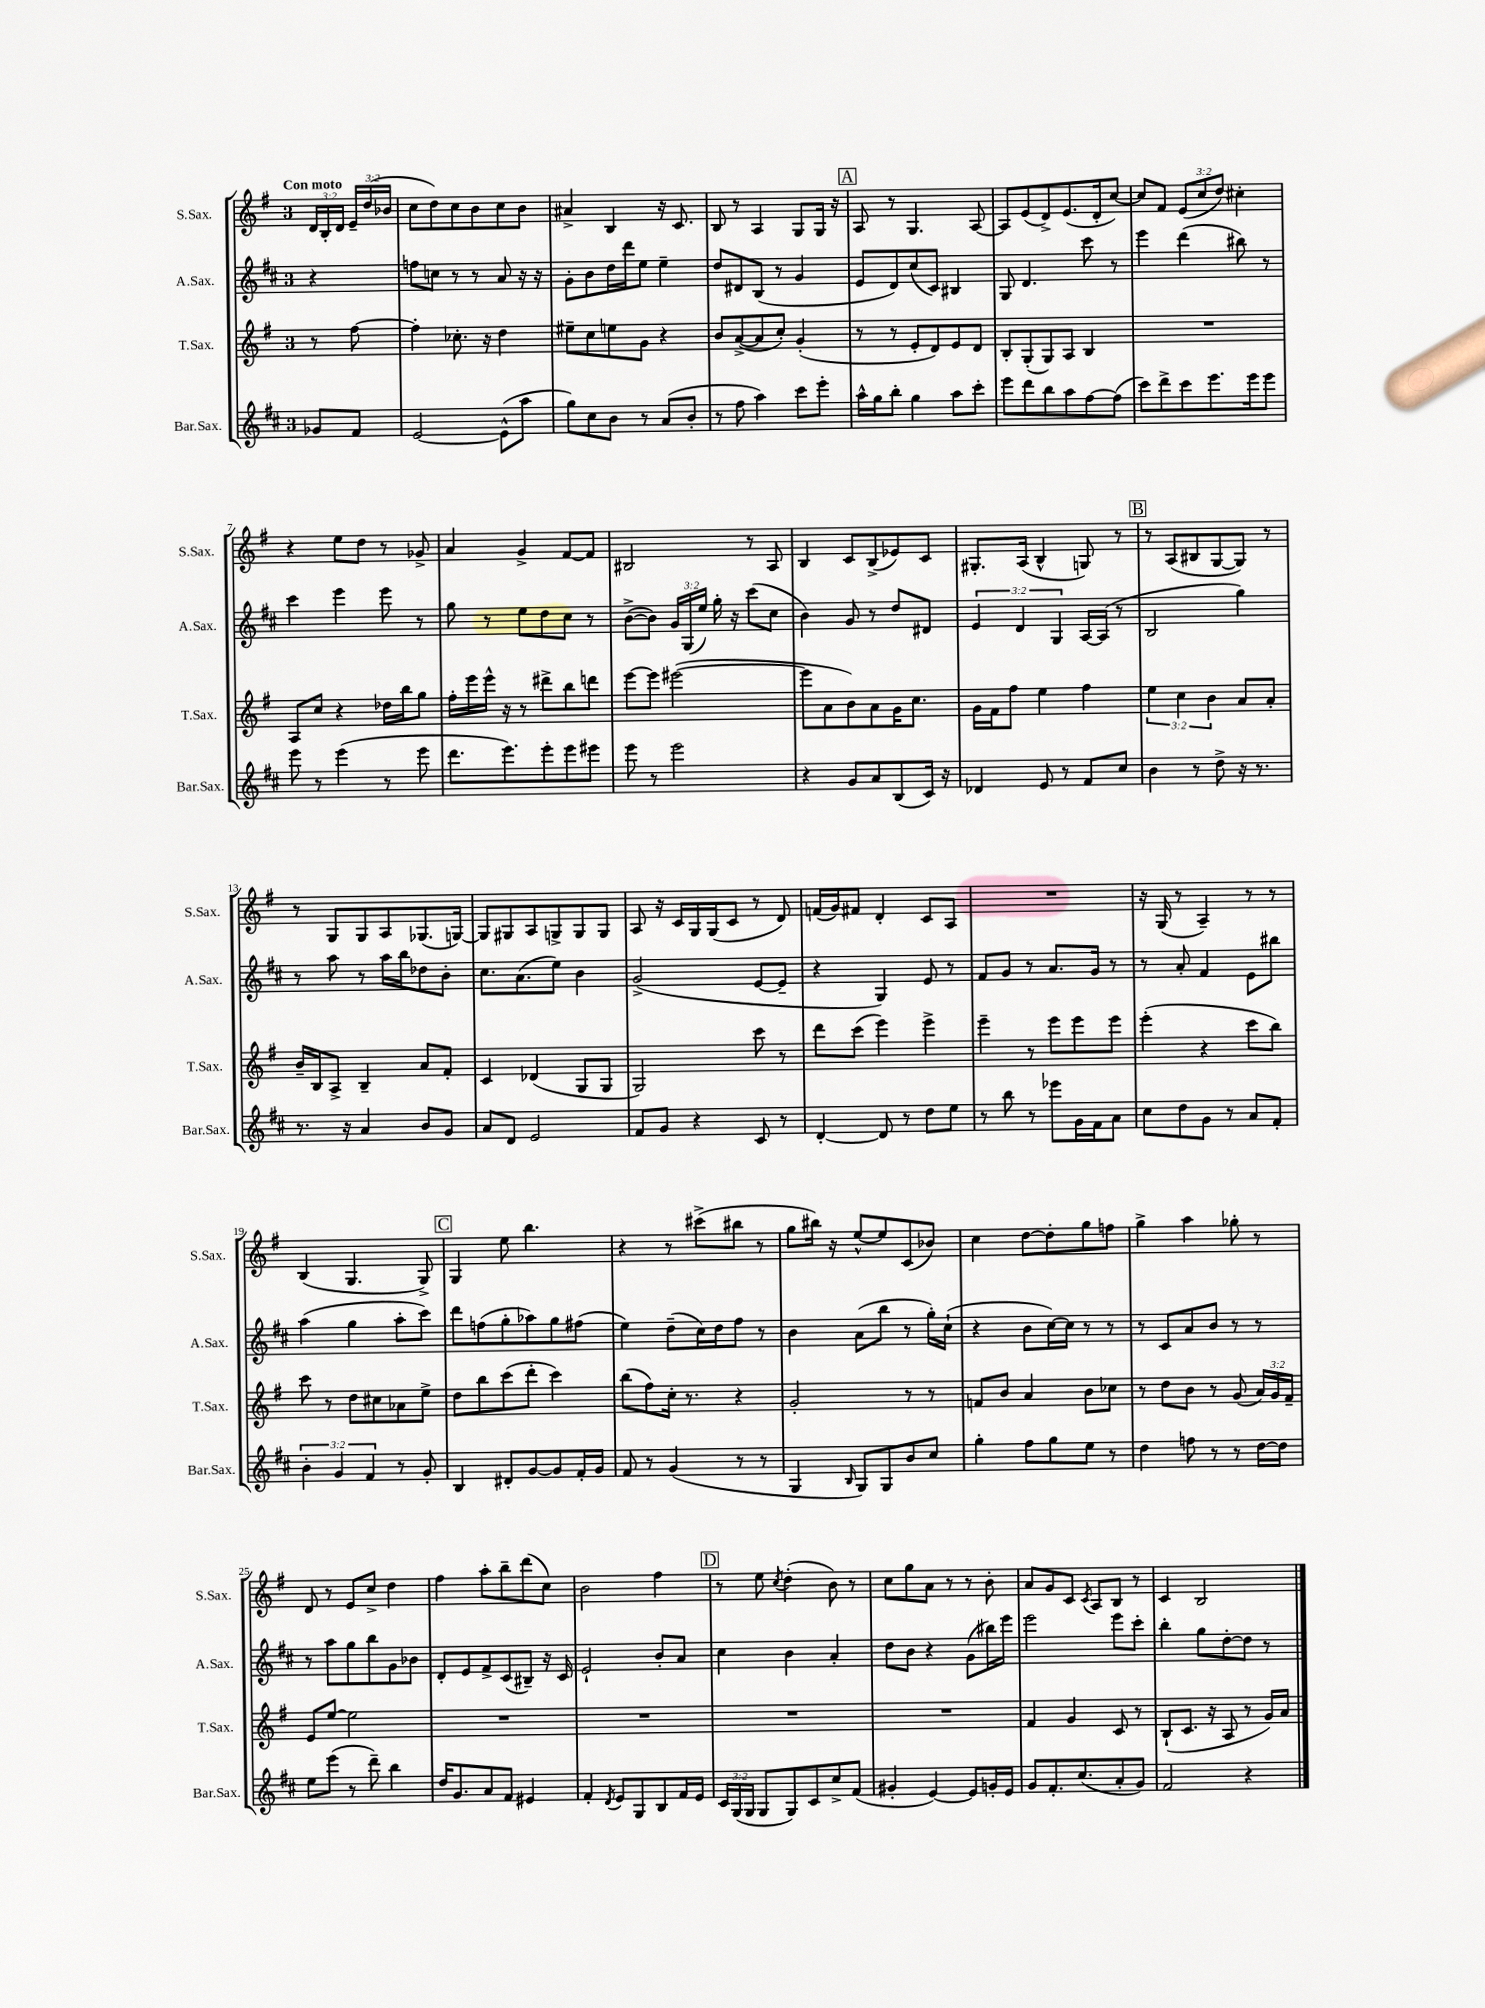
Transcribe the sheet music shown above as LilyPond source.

<<
\new StaffGroup <<
\new Staff = "s0" \with { instrumentName = "S.Sax." shortInstrumentName = "S.Sax." } {
    \clef treble \key g \major \once \override Staff.TimeSignature.style = #'single-digit \time 3/4 \override Staff.TupletNumber.text = #tuplet-number::calc-fraction-text \partial 4 \tempo "Con moto"
    \autoBeamOff \tuplet 3/2 { d'16[ b16-. d'16] } \tuplet 3/2 { e'16[-- d''16( bes'16] } |
    c''8[ d''8) c''8 b'8 c''8 b'8] |
    ais'4-> b4 r16 c'8. |
    b8 r8 a4 g8[ g16] r16 |
    \mark \markup { \box "A" } a8 r8 g4. a8~ |
    a8[ e'8( d'8->) e'8.( d'16-. c''8]~) |
    c''8[ fis'8] \tuplet 3/2 { e'8[( c''8 d''8]) } cis''4-. |
    r4 e''8[ d''8] r8 ges'8-> |
    a'4 g'4-> fis'8[~ fis'8] |
    bis2 r8 a8 |
    b4 c'8[ b8->( ees'8) c'8] |
    gis8.[-. a16]( b4-^ g8) r8 |
    \mark \markup { \box "B" } r8 a8[( bis8 g8~ g8]) r8 |
    r8 g8[ g8 a8 ges8.( g16]~) |
    g8[ gis8 a8 g8-> g8 g8] |
    a8 r16 c'16[ g16 g16( c'8] r8 d'8) |
    f'16[( g'16) fis'8] d'4-. c'8[ a8] |
    R2. |
    r16 g16( r8 a4--) r8 r8 |
    b4( g4. g8->) |
    \mark \markup { \box "C" } g4 e''8 b''4. |
    r4 r8 cis'''8[->( bis''8] r8 |
    g''8[ bis''16]) r16 e''8[~-^ e''8 c'8( bes'8]) |
    c''4 d''8[~ d''8-. g''8 f''8] |
    g''4-> a''4 ges''8-. r8 |
    d'8 r8 e'8[ c''8]-> d''4 |
    fis''4 a''8[-. b''8-- d'''8( c''8]) |
    b'2 fis''4 |
    \mark \markup { \box "D" } r8 e''8 \acciaccatura { c''8 } d''4-.( b'8) r8 |
    c''8[ g''8 a'8] r8 r8 b'8-. |
    a'8[ g'8 c'8] \acciaccatura { c'8 } a8[ b8] r8 |
    c'4 b2 \bar "|." |
}
\new Staff = "s1" \with { instrumentName = "A.Sax." shortInstrumentName = "A.Sax." } {
    \clef treble \key d \major \once \override Staff.TimeSignature.style = #'single-digit \time 3/4 \override Staff.TupletNumber.text = #tuplet-number::calc-fraction-text \partial 4
    \autoBeamOff r4 |
    f''8[ c''8] r8 r8 a'8 r16 r16 |
    g'8[-. b'8 d''16 d'''16 e''8] e''4-- |
    d''8[ dis'8 b8]( r8 g'4 |
    \mark \markup { \box "A" } e'8[ d'8) cis''8( cis'8]) bis4 |
    g8 d'4. cis'''8 r8 |
    e'''4 d'''4( bis''8) r8 |
    cis'''4 e'''4 e'''8 r8 |
    g''8 r8 e''8[ d''8 cis''8] r8 |
    b'8[~->( b'8]) \tuplet 3/2 { g'16[ g16( e''16]) } g''16-. r16 cis'''8[( cis''8] |
    b'4) g'8 r8 d''8[ dis'8] |
    \tuplet 3/2 { e'4 d'4 g4 } a16[~ a16]( r8 |
    \mark \markup { \box "B" } b2 g''4) |
    r8 a''8 r8 a''16[ b''16 des''8 b'8]-. |
    cis''8.[ a'8.( e''8]) b'4 |
    g'2->( e'8[~ e'8]-- |
    r4 g4) e'8 r8 |
    fis'8[ g'8] r8 a'8.[ g'16] r8 |
    r8 a'8-. fis'4 e'8[ bis''8] |
    a''4( g''4 a''8[-. cis'''8]) |
    \mark \markup { \box "C" } d'''8[ f''8( g''8-. aes''8) g''8 fis''8]( |
    e''4) d''8[--( cis''16) d''16 fis''8] r8 |
    b'4 a'8[( b''8] r8 g''16[-.) cis''16]-!( |
    r4 b'8[ cis''16~) cis''16] r8 r8 |
    r8 cis'8[ a'8 b'8] r8 r8 |
    r8 a''8[ g''8 b''8 g'8 bes'8] |
    d'8[-. e'8 fis'8-> cis'8( bis8]--) r16 cis'16 |
    e'2-! b'8[-. a'8] |
    \mark \markup { \box "D" } cis''4 b'4 a'4-. |
    d''8[ b'8] r4 g'8[( bis''16) e'''16] |
    e'''2 e'''8[ cis'''8]-. |
    b''4-. g''8[ d''8~-. d''8] r8 \bar "|." |
}
\new Staff = "s2" \with { instrumentName = "T.Sax." shortInstrumentName = "T.Sax." } {
    \clef treble \key g \major \once \override Staff.TimeSignature.style = #'single-digit \time 3/4 \override Staff.TupletNumber.text = #tuplet-number::calc-fraction-text \partial 4
    \autoBeamOff r8 fis''8~ |
    fis''4-. ces''8.-. r16 d''4 |
    eis''8[-- c''8 e''8 g'8] r4 |
    b'8[ a'8~->( a'8 c''8]-.) g'4-.( |
    \mark \markup { \box "A" } r8 r8 e'8[-. d'8) e'8 d'8] |
    b8[-. g8-.( g8) a8] b4 |
    R2. |
    a8[ c''8] r4 des''16[ b''16 g''8] |
    fis''16[-. e'''16 e'''16]-^ r16 r8 dis'''8[-> b''8 d'''8] |
    e'''8[~ e'''8] eis'''2~( |
    eis'''8[ a'8 b'8) a'8 g'16 c''8.] |
    g'16[ fis'16 fis''8] e''4 fis''4 |
    \mark \markup { \box "B" } \tuplet 3/2 { e''4 c''4 b'4 } a'8[ a'8]-. |
    b'16[-- b16 a8]-> b4-- a'8[ fis'8]-. |
    c'4 des'4( g8[ g8] |
    g2) c'''8 r8 |
    d'''8[ c'''8]( e'''4) e'''4-> |
    e'''4-- r8 e'''8[ e'''8 e'''8] |
    e'''4-.( r4 c'''8[ b''8]) |
    c'''8 r8 d''8[ cis''8 aes'8 e''8]-> |
    \mark \markup { \box "C" } d''8[ b''8 c'''8( d'''8]-. c'''4) |
    b''8[( fis''8) c''16]-. r8. r4 |
    g'2-. r8 r8 |
    f'8[ b'8] a'4 b'8[ ces''8] |
    r8 d''8[ b'8] r8 g'8( \tuplet 3/2 { a'16[) g'16 fis'16]-- } |
    e'8[ e''8]~ e''2 |
    R2. |
    R2. |
    \mark \markup { \box "D" } R2. |
    R2. |
    fis'4 g'4 c'8 r8 |
    b8[-!( c'8.] r16 a8 r8 g'16[) a'16] \bar "|." |
}
\new Staff = "s3" \with { instrumentName = "Bar.Sax." shortInstrumentName = "Bar.Sax." } {
    \clef treble \key d \major \once \override Staff.TimeSignature.style = #'single-digit \time 3/4 \override Staff.TupletNumber.text = #tuplet-number::calc-fraction-text \partial 4
    \autoBeamOff ges'8[ fis'8] |
    e'2~ e'8[-^( a''8] |
    g''8[) cis''8 b'8] r8 a'8[( b'8]-. |
    r8 fis''8 a''4) cis'''8[ e'''8]-. |
    \mark \markup { \box "A" } a''16[-^ g''16 b''8]-. g''4 a''8[ cis'''8]-. |
    e'''8[ d'''8 b''8 a''8 fis''8~ fis''8]( |
    cis'''8[) d'''8-> cis'''8 e'''8. e'''16 e'''8] |
    e'''8 r8 e'''4( r8 e'''8 |
    d'''8.[ e'''8.) e'''8-. e'''8 eis'''8] |
    e'''8 r8 e'''2 |
    r4 g'8[ a'8 b8( cis'16]) r16 |
    des'4 e'8 r8 fis'8[ cis''8] |
    \mark \markup { \box "B" } b'4 r8 d''8-> r16 r8. |
    r8. r16 a'4 b'8[ g'8] |
    a'8[ d'8] e'2 |
    fis'8[ g'8] r4 cis'8 r8 |
    d'4~-. d'8 r8 d''8[ e''8] |
    r8 b''8 r8 ees'''8[ g'16 fis'16 a'8] |
    cis''8[ d''8 g'8] r8 a'8[ fis'8]-. |
    \tuplet 3/2 { b'4-. g'4 fis'4 } r8 g'8-. |
    \mark \markup { \box "C" } b4 dis'8[-. g'8~ g'8 fis'16-. g'16] |
    fis'8 r8 g'4( r8 r8 |
    g4 \grace { b16 } g8[) g8 b'8 cis''8] |
    g''4-. fis''8[ g''8 e''8] r8 |
    d''4 f''8 r8 r8 d''16[~ d''16] |
    e''8[ e'''8]( r8 d'''8--) b''4 |
    d''16[ g'8. a'8 fis'8] eis'4 |
    fis'4-. \acciaccatura { d'8 } e'8[ g8 b8 fis'16 e'16] |
    \mark \markup { \box "D" } \tuplet 3/2 { cis'16[ g16( g16] } g8[ g8) cis'8 cis''8-> fis'8]( |
    gis'4-. e'4~) e'8[ g'16-. e'16] |
    g'8[ fis'8.-. cis''8.( a'8-. g'8]) |
    fis'2 r4 \bar "|." |
}
>>
>>
